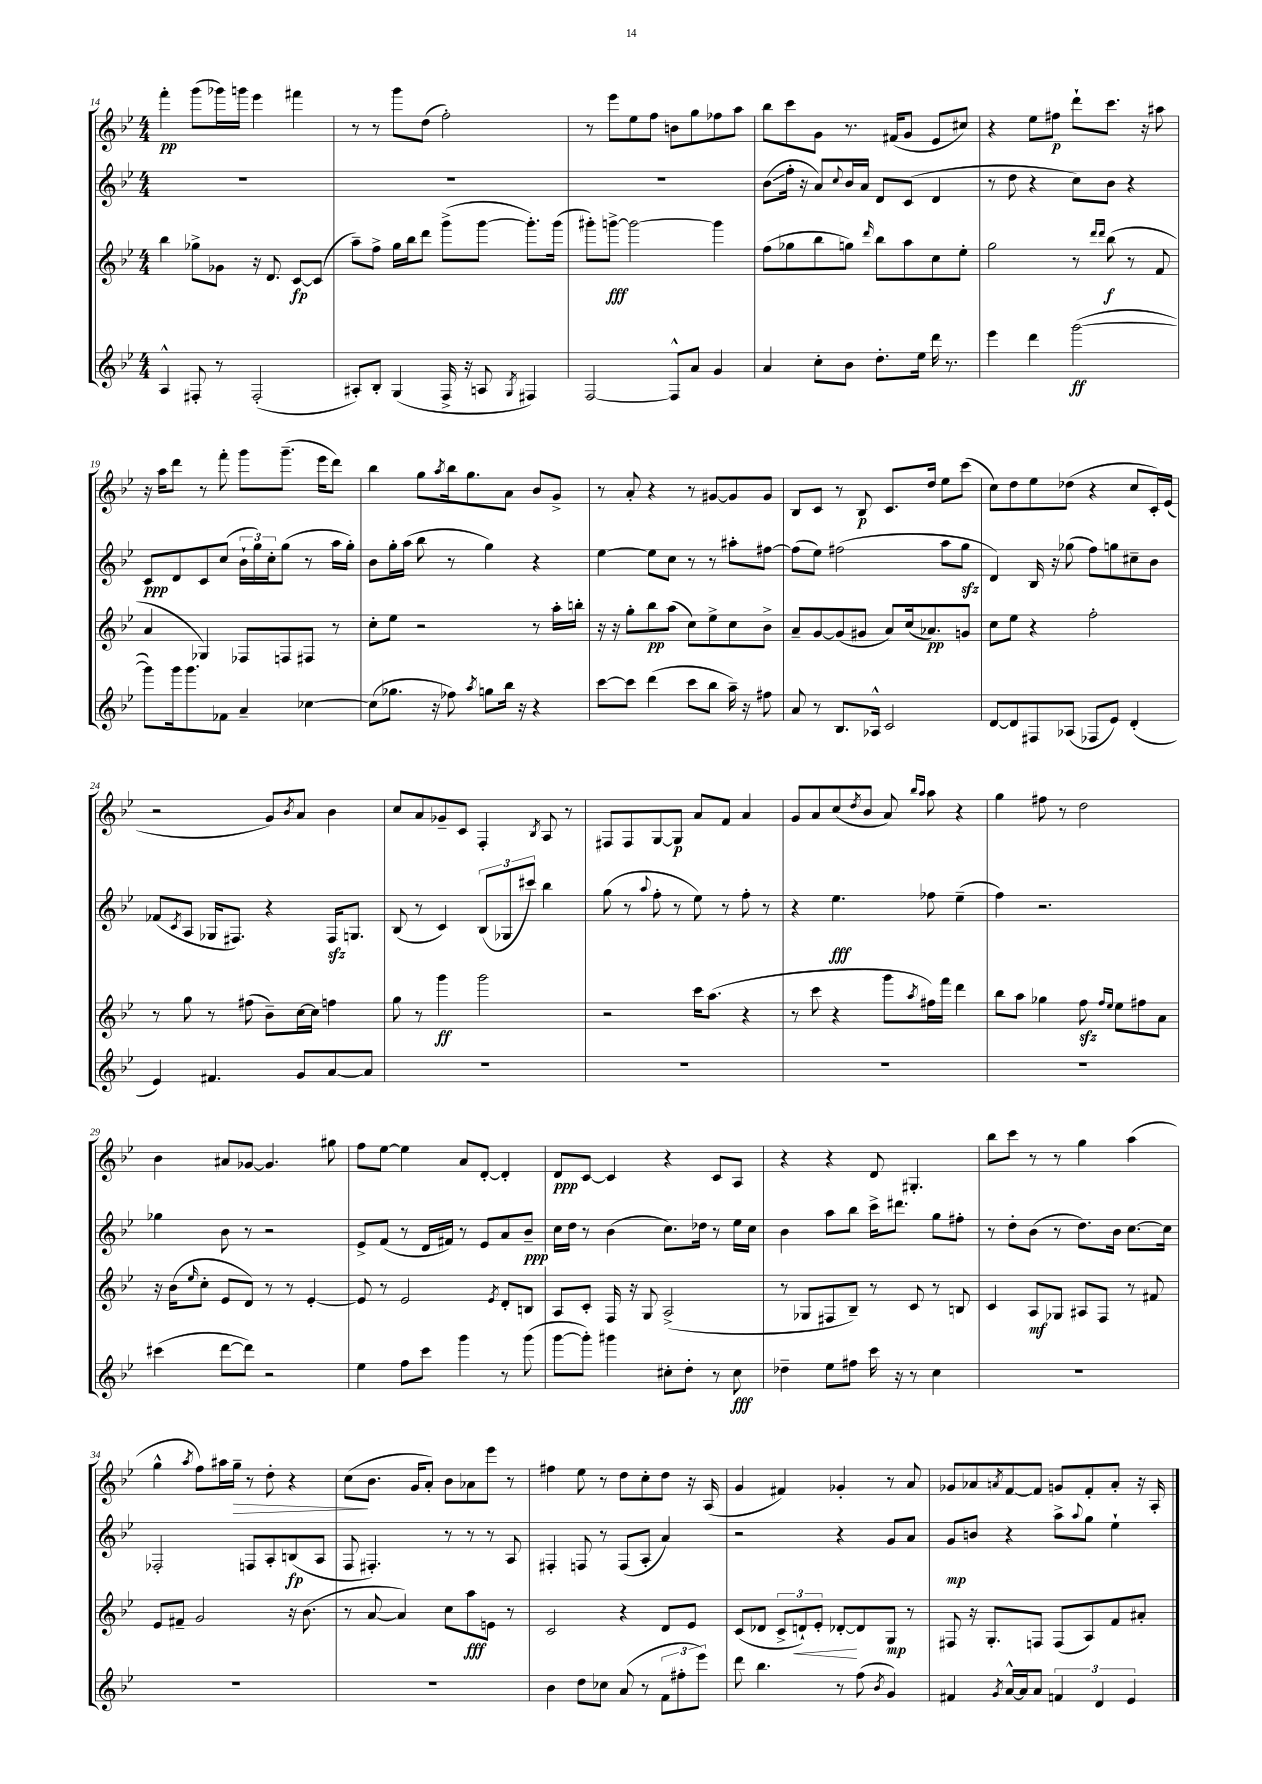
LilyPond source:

<<
\new StaffGroup <<
\new Staff = "s0" {
    \clef treble \key bes \major \numericTimeSignature \time 4/4
    f'''4-.\pp g'''8( ges'''16) g'''16 ees'''4 fis'''4 |
    r8 r8 g'''8 d''8( f''2-.) |
    r8 ees'''8 ees''8 f''8 b'8 g''8 fes''8 a''8 |
    bes''8 c'''8 g'8 r8. fis'16( g'8 ees'8 cis''8) |
    r4 ees''8 fis''8\p d'''8-! c'''8. r16 ais''8 |
    r16 a''16 d'''8 r8 f'''8-. g'''8 g'''8.--( ees'''16 d'''8) |
    bes''4 g''8 \acciaccatura { a''8 } bes''16 g''8. a'8 bes'8 g'8-> |
    r8 a'8-. r4 r8 gis'8~ gis'8 gis'8 |
    bes8 c'8 r8 bes8\p c'8. d''16 ees''8 c'''8( |
    c''8) d''8 ees''8 des''8( r4 c''8 c'16-.) ees'16( |
    r2 g'8) \acciaccatura { bes'8 } a'8 bes'4 |
    c''8 a'8 ges'8-- c'8 f4-. \acciaccatura { bes8 } a8 r8 |
    fis8 fis8 g8~ g8\p a'8 f'8 a'4 |
    g'8 a'8 c''8( \acciaccatura { d''8 } bes'8 a'8) \grace { bes''16 a''16 } a''8 r4 |
    g''4 fis''8 r8 d''2 |
    bes'4 ais'8 ges'8~ ges'4. gis''8 |
    f''8 ees''8~ ees''4 a'8 d'8~-. d'4-. |
    d'8\ppp c'8~ c'4 r4 c'8 a8 |
    r4 r4 d'8 gis4.-. |
    bes''8 c'''8 r8 r8 g''4 a''4( |
    g''4-^ \acciaccatura { a''8 } f''8) ais''16 g''16--\> r8 d''8-. r4 |
    c''8\!( bes'8. g'16 a'8-.) bes'8 aes'8 ees'''8 r8 |
    fis''4 ees''8 r8 d''8 c''8-. d''8 r16 a16( |
    g'4 fis'4) ges'4-. r8 a'8 |
    ges'8 aes'8 \acciaccatura { a'8 } f'8~ f'8 g'8 f'8-. a'8-. r16 a16-. \bar "|." |
}
\new Staff = "s1" {
    \clef treble \key bes \major \numericTimeSignature \time 4/4
    R1 |
    R1 |
    R1 |
    bes'8\glissando( f''16-. r16 a'8) \appoggiatura { c''8 } bes'16 a'16 d'8 c'8( d'4 |
    r8 d''8 r4 c''8) bes'8 r4 |
    c'8\ppp d'8 c'8 c''8( \tuplet 3/2 { bes'16-! g''16) c''16-. } g''8( r8 a''16 g''16-.) |
    bes'8 g''16-. a''16( bes''8 r8 g''4) r4 |
    ees''4~ ees''8 c''8 r8 r8 ais''8-. fis''8~ |
    fis''8( ees''8) fis''2( a''8 g''8\sfz |
    d'4) bes16 r16 ges''8( f''8) g''8 cis''8-- bes'8 |
    fes'8( \acciaccatura { c'8 } a8 ges16 fis8.) r4 fis16\sfz g8. |
    bes8( r8 c'4) \tuplet 3/2 { bes8( ges8 cis'''8) } bes''4 |
    g''8( r8 \appoggiatura { a''8 } f''8-. r8 ees''8) r8 f''8-. r8 |
    r4 ees''4.\fff fes''8 ees''4--( |
    f''4) r2. |
    ges''4 bes'8 r8 r2 |
    ees'8-> f'8( r8 d'16 fis'16) r8 ees'8 a'8 bes'8--\ppp |
    c''16 d''16 r8 bes'4( c''8.) des''16 r8 ees''16 c''16 |
    bes'4 a''8 bes''8 c'''16-> dis'''8. g''8 fis''8-. |
    r8 d''8-. bes'8( r8 d''8.) bes'16 c''8.~ c''16 |
    fes2-. f8 a8-. b8\fp( a8 |
    f8 fis4.-.) r8 r8 r8 a8 |
    fis4-. f8 r8 f8( a8-. a'4) |
    r2 r4 g'8 a'8 |
    g'8\mp b'8 r4 a''8-> \appoggiatura { a''8 } g''8 ees''4-! \bar "|." |
}
\new Staff = "s2" {
    \clef treble \key bes \major \numericTimeSignature \time 4/4
    bes''4 ges''8-> ges'8 r16 d'8. c'8~\fp c'8( |
    a''8--) f''8-> g''16 bes''16 d'''8 g'''8->( g'''8~ g'''8.-.) g'''16( |
    gis'''8-.) g'''8~->\fff g'''2~ g'''4 |
    f''8( ges''8 bes''8 g''8) \grace { d'''16 } bes''8 a''8 c''8 ees''8-. |
    g''2 r8 \grace { d'''16 d'''16 } bes''8\f( r8 f'8 |
    a'4 ges4) fes8 f8 fis8 r8 |
    c''8-. ees''8 r2 r8 a''16-. b''16-. |
    r16 r16 g''8-. bes''8\pp a''8( c''8) ees''8-> c''8 bes'8-> |
    a'8-- g'8~ g'8( gis'8 a'8) c''16( aes'8.\pp) g'8 |
    c''8 ees''8 r4 f''2-. |
    r8 g''8 r8 fis''8( bes'8--) c''16~ c''16 f''4 |
    g''8 r8 g'''4\ff g'''2 |
    r2 c'''16 a''8.( r4 |
    r8 c'''8 r4 g'''8 \acciaccatura { a''8 } fis''16) f'''16 d'''4 |
    bes''8 a''8 ges''4 f''8\sfz \grace { f''16 ees''16 } ees''8 fis''8 a'8 |
    r16 bes'16( \grace { ees''16 } c''8-. ees'8 d'8) r8 r8 ees'4~-. |
    ees'8 r8 ees'2 \acciaccatura { ees'8 } d'8-. b8 |
    a8 c'8-. f16 r16 g8 a2->( |
    r8 ges8 fis8 bes8--) r8 c'8 r8 b8 |
    c'4 a8\mf ges8 ais8 f8 r8 fis'8 |
    ees'8 fis'8-- g'2 r16 bes'8.( |
    r8 a'8~ a'4) c''8 a''8\fff e'8 r8 |
    c'2 r4 d'8 ees'8 |
    c'8( des'8 \tuplet 3/2 { c'8-> d'8-!\<) ees'8-. } des'8~-.\! des'8 g8\mp r8 |
    fis8 r16 g8.-. f8 f8( a8) f'8 ais'8-. \bar "|." |
}
\new Staff = "s3" {
    \clef treble \key bes \major \numericTimeSignature \time 4/4
    a4-^ fis8-. r8 fis2-.( |
    ais8-.) bes8-. g4( f16-> r16 a8 \acciaccatura { g8 } fis4) |
    f2~ f8-^ a'8 g'4 |
    a'4 c''8-. bes'8 d''8.-. ees''16 d'''16 r8. |
    ees'''4 d'''4 g'''2~\ff( |
    g'''8) g'''16 g'''8. fes'8 a'4-- ces''4~ |
    ces''8( ges''8. r16 fes''8) \acciaccatura { a''8 } g''8 bes''16 r16 r4 |
    c'''8~ c'''8 d'''4( c'''8 bes''8 a''16--) r16 fis''8 |
    a'8 r8 bes8. aes16-^ c'2 |
    d'8~ d'8 fis8 aes8( fes8 ees'8) d'4-.( |
    ees'4) fis'4. g'8 a'8~ a'8 |
    R1 |
    R1 |
    R1 |
    R1 |
    cis'''4( d'''8~ d'''8) r2 |
    ees''4 f''8 c'''8 g'''4 r8 g'''8( |
    g'''8~ g'''8-.) gis'''4 cis''8-. d''8-. r8 cis''8\fff |
    des''4-- ees''8 fis''8 c'''16 r16 r8 c''4 |
    R1 |
    R1 |
    R1 |
    bes'4 d''8 ces''8 a'8( r8 \tuplet 3/2 { f'8 fis''8-. ees'''8) } |
    d'''8 bes''4. r8 f''8( \acciaccatura { bes'8 } g'4) |
    fis'4 \acciaccatura { g'8 } a'16~-^ a'16 a'8 \tuplet 3/2 { f'4 d'4 ees'4 } \bar "|." |
}
>>
>>
\layout { \context { \Score currentBarNumber = #14 } }
